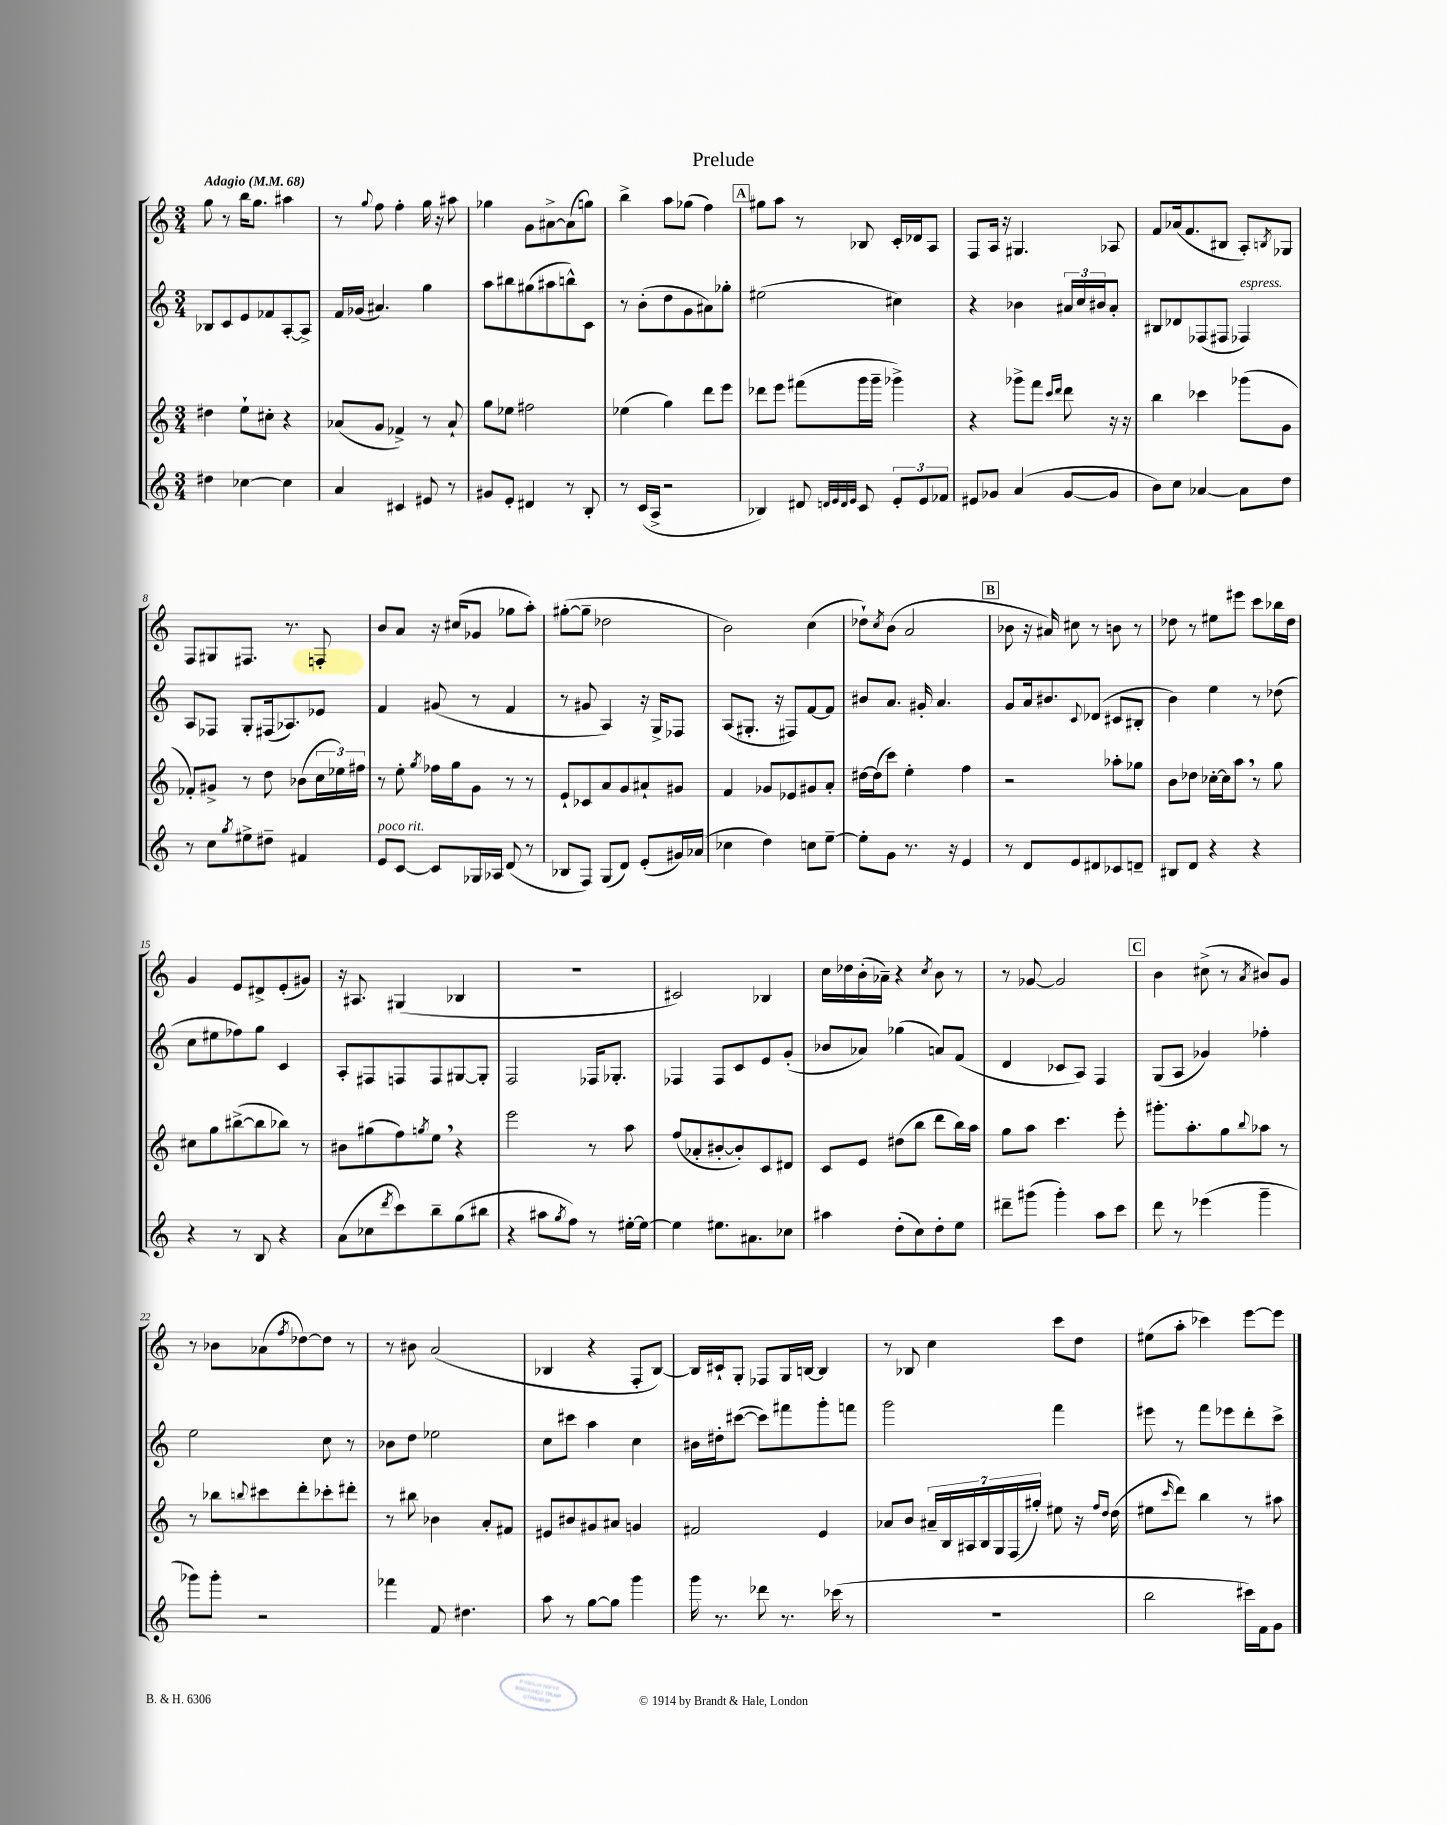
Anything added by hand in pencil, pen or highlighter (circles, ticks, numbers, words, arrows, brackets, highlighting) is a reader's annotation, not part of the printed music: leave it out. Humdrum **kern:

**kern	**kern	**kern	**kern
*staff4	*staff3	*staff2	*staff1
*clefG2	*clefG2	*clefG2	*clefG2
*k[]	*k[]	*k[]	*k[]
*M3/4	*M3/4	*M3/4	*M3/4
*MM68	*MM68	*MM68	*MM68
4dd#\	4dd#\	8B-/L	8gg\
.	.	8c/	8r
[4cc-\	8ee`\L	8e/	16bb\LK
.	.	.	8.gg\J
.	8cc#'\J	8f-/	.
4cc-\]	4r	[8A'/	4aa#\
.	.	8A^/]J	.
=	=	=	=
4a/	(8a-/L	16f/LL	8r
.	.	(16g-/JJ	.
.	.	.	8qqgg/
.	8g/J	4.a#/)	8ff\
4c#/	4f-^/)	.	4ff'\
8e#/	8r	4gg\	16gg\
.	.	.	16r
8r	8a-`/	.	8aa#\
=	=	=	=
8g#/L	8gg\L	8aa\L	4gg-\
8e'/J	8ee-\J	8bb#\	.
4d#/	2ff#\	(8gg#\	8g\L
.	.	8aa#\	[8a#^\
8r	.	8bb^^\)	(8a#\]
8B'/	.	8c\J	8gg\J)
=	=	=	=
8r	(4ee-\	8r	4bb^\
(16c/LL	.	(8b'\L	.
16A^/JJ	.	.	.
2r	4gg\)	8dd\	8aa\L
.	.	8g\	(8gg-\J
.	8ddd\L	8a#\)	4ff\)
.	8eee\J	8gg-'\J	.
=	=	=	=
4B-/)	8ddd-\L	(2ee#\	8gg#\L
.	8eee\J	.	8aa\J
8d#/	(8fff#\L	.	8r
32qqd/LLL	.	.	.
32qqe/	.	.	.
32qqd/	.	.	.
32qqe/JJJ	.	.	.
8c/	16ggg\L	.	8B-/
.	16ggg~\JJ	.	.
12e'/L	4ggg-^\)	4cc#\)	16c'/LL
.	.	.	16d-/J
12e/	.	.	.
.	.	.	8A/J
12f-/J	.	.	.
=	=	=	=
8e#/L	4r	4r	8F/L
8g-/J	.	.	16A/Jk
.	.	.	16r
(4a/	8ggg-^\L	4b-\	4.G#/
.	8fff\J	.	.
.	16qqccc/LL	.	.
.	16qqddd/JJ	.	.
[8g-/L	8ddd\	24a#/LL	.
.	.	24cc/	.
.	.	24b#/J	.
8g-/]J	16r	8a#'/J	8A-/
.	16r	.	.
=	=	=	=
8b\L)	4bb\	8B#/L	8f/L
8cc\J	.	8d-/	(16a-/k
.	.	.	8.f/
[4a-/	4ccc-\	(8F-/	.
.	.	8F#/J	8B#/J
8a-\]L	(8ggg-\L	4F-/)	8A'/L)
.	.	.	8qB/
8dd\J	8g\J	.	8G-/J
=	=	=	=
8r	8f-'/L)	8A/L	8F/L
8cc\L	8g#^/J	8F-/J	8G#/
8qgg/	.	.	.
8ee#^\	8r	8G'/L	8.F#/J
8dd#~\J	8dd\	(16F#/k	.
.	.	8.A-/)	8.r
4f#/	(8b-\L	.	.
.	24cc\L	8e-/J	8F'/
.	24ee-\)	.	.
.	24ff#\JJ	.	.
=	=	=	=
8e/L	8r	4f/	8b/L
[8c/J	8ee'\	.	8a/J
.	8qgg/	.	.
8c/]L	16ff-\LL	(8g#/	16r
.	16gg\J	.	(16cc#/LK
16G-/L	8g\J	8r	8g-/J
16A-/JJ	.	.	.
(8d/	8r	4f/	8gg-\L
8r	8r	.	8aa'\J)
=	=	=	=
8B-/L	8e`/L	8r	([8gg#'\L
8F/J)	8c-/	8g#/	8gg#~\]J
(8G/L	8a/	4A/)	2dd-\
8d/J)	8g/	.	.
(8e'/L	8a#`/	16r	.
.	.	16G^/LK	.
16g#/L)	8g#/J	8F-/J	.
(16a-/JJ	.	.	.
=	=	=	=
4cc-\	4f/	(8A/L	2b\)
.	.	8.G#'/J	.
4dd\)	8g-/L	.	.
.	.	16r	.
.	8e-/	8F#/L)	.
8cc\L	8g#/	[8f/	(4cc\
[8ee~\J	8a'/J	8f/]J	.
=	=	=	=
8ee'\]L	[16dd#\LL	8b#/L	8dd-`\L)
.	(16dd#\]J	.	.
.	.	.	8qcc/
8g\J	8ccc\J)	8.a/J	(8b\J
8.r	4ee'\	.	2a/
.	.	16g#'/	.
.	.	4.a/	.
16r	.	.	.
4e/	4ff\	.	.
=	=	=	=
8r	2r	8g/L	8b-\
8d/L	.	16a/k	16r
.	.	8.b#/	16a#/)
8e/	.	.	8cc#\
.	.	8qqc/	.
8d#/	.	(8d-/J	8r
8c-/	8aa-'\L	8c#/L	8b\
8d~/J	8gg-\J	8B#'/J	8r
=	=	=	=
8B#/L	8b\L	4b\)	8dd-\
8d/J	8dd-\J	.	8r
4r	[16cc-'\LL	4ee\	8ee#\L
.	16cc-\]J	.	.
.	8aa\J	.	8eee#\J
4r	8r	8r	8ccc\L
.	8gg\	(8dd-\	16bb-\L
.	.	.	16dd-\JJ
=	=	=	=
4r	8cc#\L	8cc\L	4g/
.	8gg\	8ee#\	.
8r	([8bb#^\	8ff-\)	8e/L
8B/	8bb#\]	8gg\J	8d#^/
4r	8bb-\J)	4c/	(8e'/
.	8r	.	8g#/J)
=	=	=	=
(8a\L	8b#\L	8A'/L	16r
.	.	.	8.A#/
8cc-\	(8gg#\	8F#/	.
8qddd/	.	.	.
8ccc\)	8ff\)	8F/	(4G#/
.	8qgg/	.	.
8bb~\	8ee\J	8F/	.
(8gg\	4r	[8G#/	4B-/
8bb#\J	.	8G#'/]J	.
=	=	=	=
4r	2eee\	2F/	2.r
8aa#\L	.	.	.
8qgg/	.	.	.
8ff\J)	.	.	.
8r	8r	16F-/LK	.
.	.	8.G-'/J	.
[16ee#'\LL	8aa\	.	.
16ee#\_JJ	.	.	.
=	=	=	=
4ee#\]	(8ff/L	4F-/	2c#/)
.	8a-'/	.	.
8.ee#\L	[8b#'/	8F-/L	.
.	8b#'/])	8c/	.
8.a#\	.	.	.
.	8c/	8e/	4B-/
8cc-\J	8d#/J	(8g'/J	.
=	=	=	=
4aa#\	8c/L	8b-/L	16cc\LL
.	.	.	16dd-\
.	8e/J	8a-/J)	(16b'\
.	.	.	16a-~\JJ)
(8dd'\L	(8dd#\L	(4gg-\	4r
8cc\)	8bb\J	.	.
.	.	.	8qcc/
8dd'\	8ddd\L	8a/L)	8b\
8ee\J	16bb\L)	(8f/J	8r
.	16aa\JJ	.	.
=	=	=	=
8ddd#~\L	8gg\L	4d/	8r
(8ggg#\J	8aa\J	.	[8g-/
4ggg#'\)	4.ccc\	8c-/L	2g-/]
.	.	8A/J)	.
8aa\L	.	4F/	.
8ccc\J	8eee'\	.	.
=	=	=	=
8ddd\	8.ggg#'\L	(8G/L	4b\
8r	.	8A/J	.
.	8.aa'\	.	.
(4eee-\	.	4g-/)	(8cc#^\
.	8gg\	.	8r
.	8qqbb/	.	8qa/
4ggg~\	8aa-\J	4ff-'\	8b#/L)
.	8r	.	8g/J
=	=	=	=
8ggg-\L)	8r	2ee\	8r
8ggg-'\J	8bb-\L	.	8b-\L
.	8qqbb/	.	.
2r	8ccc#\	.	(8a-\
.	.	.	8qff/
.	8ddd'\	.	[8dd-\)
.	8ccc-'\	8cc\	8dd-\]J
.	8ddd#'\J	8r	8r
=	=	=	=
4fff-\	8r	8b-\L	8r
.	8bb#\	8dd\J	8b#\
8f/	4b-\	2ee-\	(2a/
4.dd#\	.	.	.
.	8a'/L	.	.
.	8f#/J	.	.
=	=	=	=
8aa\	8e#/L	8cc\L	4B-/
8r	8b#/	8ccc#\J	.
[8gg\L	8g#/	4aa\	4r
8gg\]J	8a#/J	.	.
4ggg\	4g/	4cc\	8F'/L
.	.	.	[8B-/J)
=	=	=	=
16ggg\	2f#/	16b#\LL	16B-/]LL
8.r	.	16dd#'\J	16c#`/J
.	.	([8ccc#\J	8G'/J
8ddd-\	.	8ccc#\]L)	8F-/L
8.r	.	8fff#\	16G/L
.	.	.	[16B/JJ
.	4e/	8ggg'\	4B/]
(16ccc-\	.	.	.
8r	.	8fff\J	.
=	=	=	=
2.r	8a-/L	2ggg\	8r
.	8b/J	.	8B-/
.	28a#~/LL	.	4cc\
.	28B/	.	.
.	28A#/	.	.
.	28B/	.	.
.	28G/	.	.
.	(28F/	.	.
.	28gg#'/JJ)	.	.
.	8ee#\	4fff\	8ccc\L
.	16r	.	8dd\J
.	16qqff/LL	.	.
.	16qqdd/JJ	.	.
.	(16dd\	.	.
=	=	=	=
2bb\	8ee#\L	8eee#\	(8ee#\L
.	16qqccc/	.	.
.	8ddd\J)	8r	8aa'\J
.	4bb\	8fff\L	4ccc-\)
.	.	8eee-\	.
16ccc#\LL)	8r	8ddd'\	[8eee\L
16f\J	.	.	.
8g\J	8aa#\	8ccc^\J	8eee\]J
==	==	==	==
*-	*-	*-	*-
